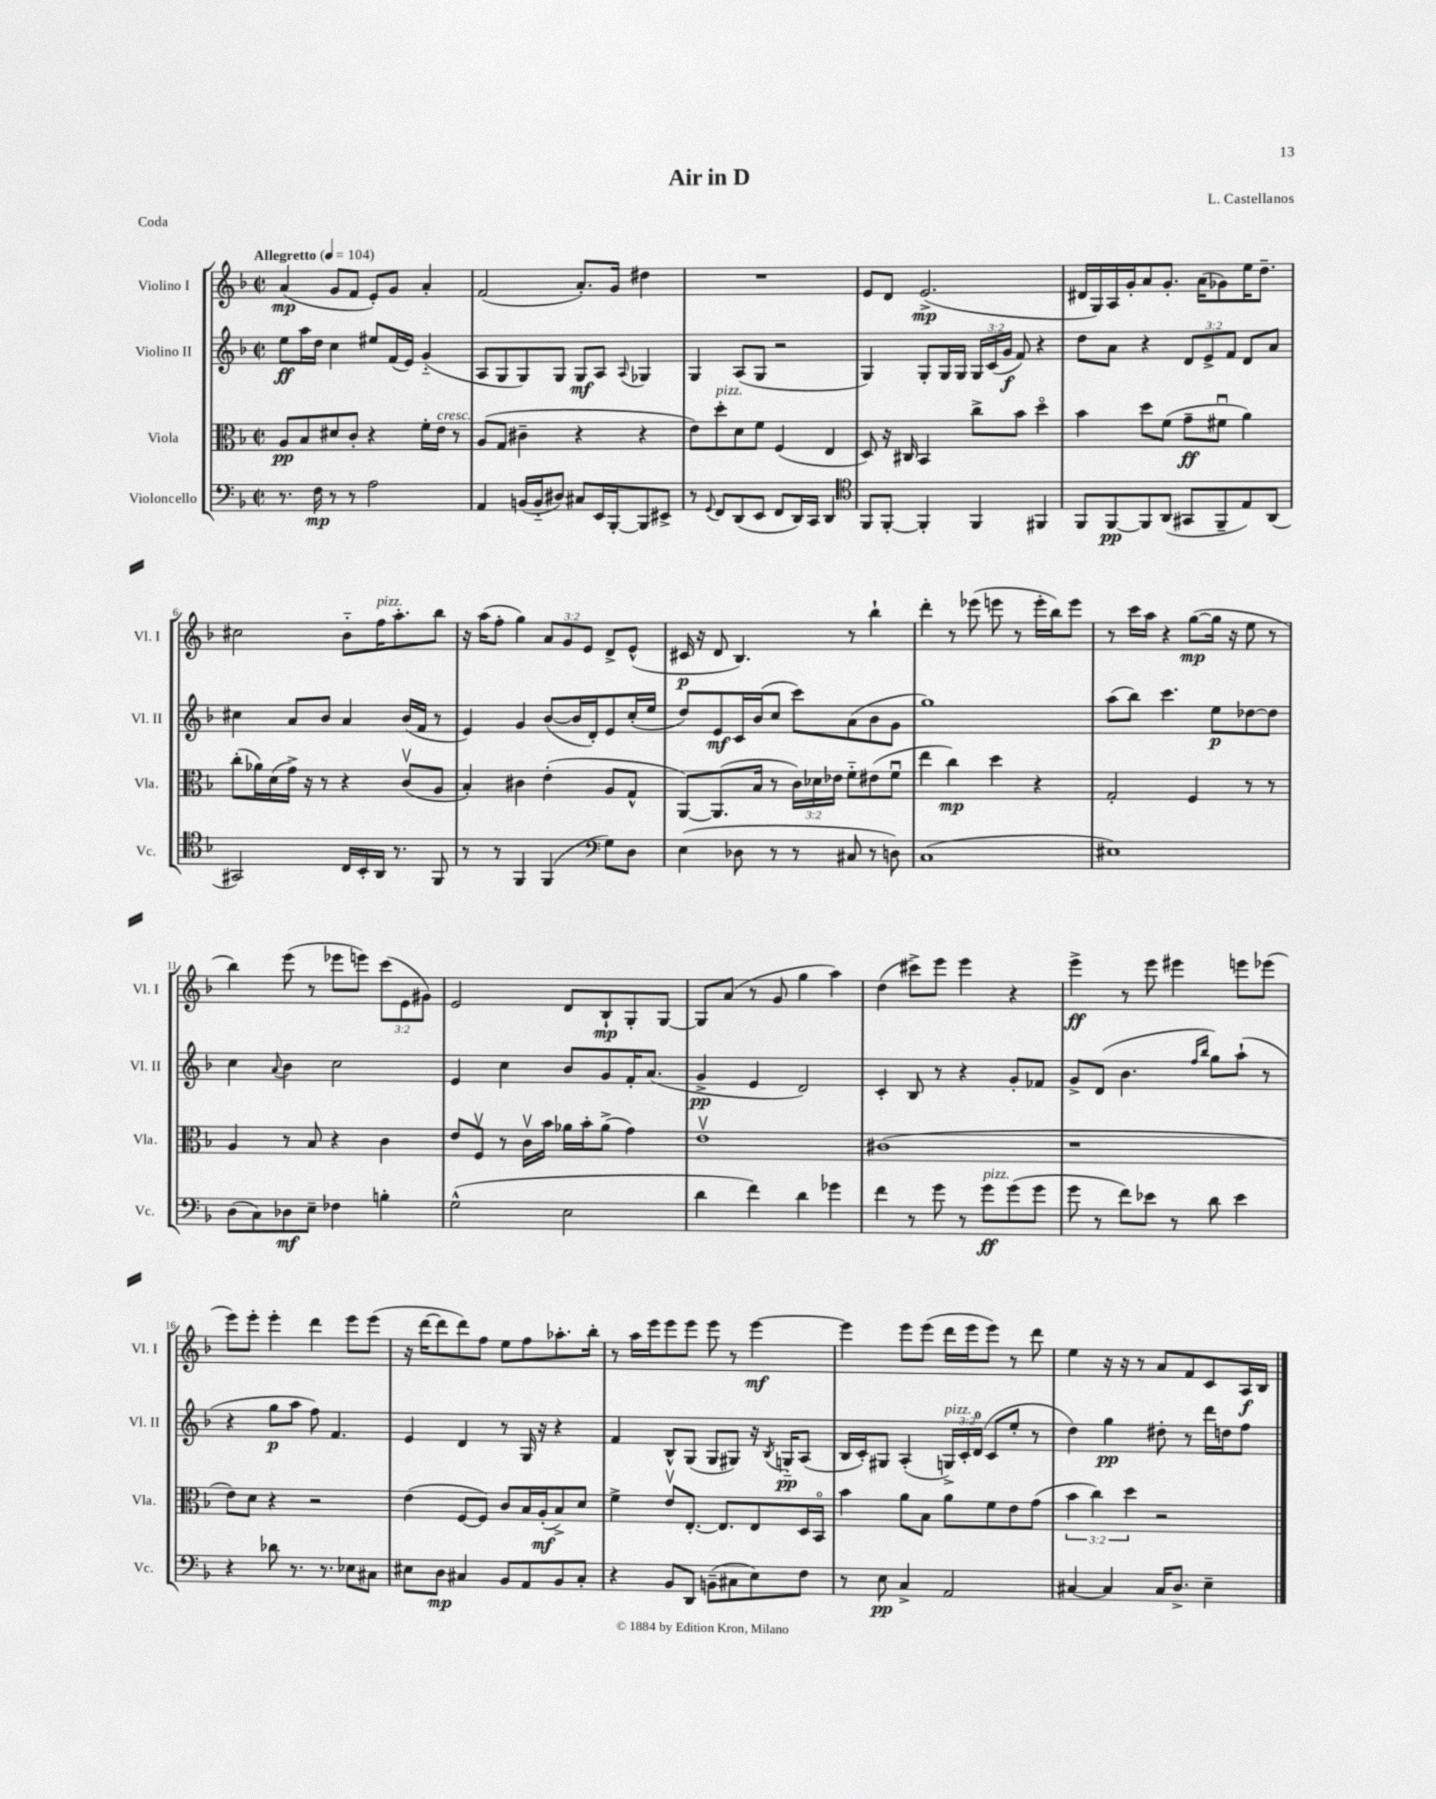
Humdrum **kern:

**kern	**dynam	**kern	**dynam	**kern	**dynam	**kern	**dynam
*part4	*part4	*part3	*part3	*part2	*part2	*part1	*part1
*staff4	*staff4	*staff3	*staff3	*staff2	*staff2	*staff1	*staff1
*I"Violoncello	*	*I"Viola	*	*I"Violino II	*	*I"Violino I	*
*I'Vc.	*	*I'Vla.	*	*I'Vl. II	*	*I'Vl. I	*
*clefF4	*	*clefC3	*	*clefG2	*	*clefG2	*
*k[b-]	*	*k[b-]	*	*k[b-]	*	*k[b-]	*
*M2/2	*	*M2/2	*	*M2/2	*	*M2/2	*
*met(c|)	*	*met(c|)	*	*met(c|)	*	*met(c|)	*
*MM104	*	*MM104	*	*MM104	*	*MM104	*
=1	=1	=1	=1	=1	=1	=1	=1
!	!	!	!	!	!	!LO:TX:a:B:t=Allegretto	!
8.r	.	8A/L	pp	8ee\L	ff	(4a/	mp
.	.	8B-/	.	16aa\L	.	.	.
16F\	mp	.	.	16dd\JJ	.	.	.
8r	.	8d#X/	.	4cc\	.	8g/L	.
8r	.	8c'/J	.	.	.	8f/J	.
2A\	.	4r	.	8ee#X/L	.	8e'/L)	.
.	.	.	.	(16f/L	.	8g/J	.
.	.	.	.	16e/JJ)	.	.	.
.	.	16f'\LL	.	(4g/	.	4a'/	.
!	!	!LO:TX:a:i:t=cresc.	!	!	!	!	!
.	.	16e\JJ	.	.	.	.	.
.	.	8r	.	.	.	.	.
=2	=2	=2	=2	=2	=2	=2	=2
4AA/	.	(8A/L	.	8A/L	.	(2f/	.
.	.	8G/J	.	8G/	.	.	.
(16BBn/LL	.	4c#X~\	.	8G/)	.	.	.
16BB/J	.	.	.	.	.	.	.
8D#X/J)	.	.	.	8G/J	.	.	.
8C#X/L	.	4r	.	8G/L	mf	8.a'/L)	.
16EE/L	.	.	.	8A/J	.	.	.
[16BBB-'/J	.	.	.	.	.	16g/Jk	.
.	.	.	.	8qqA/	.	.	.
8BBB-/]	.	4r	.	4G-X/	.	4dd#X\	.
8EE#X^/J	.	.	.	.	.	.	.
=3	=3	=3	=3	=3	=3	=3	=3
8r	.	8e\L)	.	4G/	.	1r	.
8qqGG/	.	.	.	.	.	.	.
!	!	!LO:TX:a:i:t=pizz.	!	!	!	!	!
8FF/L	.	8dd'\	.	.	.	.	.
(8DD/	.	8d\	.	(8A/L	.	.	.
8EE/J	.	8f\J	.	8G/J	.	.	.
8FF/L	.	(4F/	.	2r	.	.	.
16DD/L)	.	.	.	.	.	.	.
16CC/JJ	.	.	.	.	.	.	.
4DD/	.	4E/	.	.	.	.	.
=4	=4	=4	=4	=4	=4	=4	=4
*clefC4	*	*	*	*	*	*	*
8FF/L	.	8D/)	.	4G/)	.	8e/L	.
[8FF'/J	.	16r	.	.	.	8d/J	.
.	.	16C#X/	.	.	.	.	.
4FF'/]	.	4BB-/	.	8G'/L	.	(2.e^/	mp
.	.	.	.	16G/L	.	.	.
.	.	.	.	16G/JJ	.	.	.
4FF/	.	8cc^\L	.	24G/LL	.	.	.
.	.	.	.	(24c/	.	.	.
.	.	.	.	24g/JJ	f	.	.
.	.	8b-\J	.	8f/)	.	.	.
4FF#X/	.	4dd\	.	4r	.	.	.
=5	=5	=5	=5	=5	=5	=5	=5
8FF/L	.	4b-\	.	8dd\L	.	16d#X/LL	.
.	.	.	.	.	.	16G/)	.
[8FF/	pp	.	.	8a\J	.	16A/	.
.	.	.	.	.	.	16g'/J	.
8FF/]	.	8dd\L	.	4r	.	8a/	.
(8AA/J	.	(8f\J	.	.	.	8.g'/J	.
8GG#X/L	.	8g~\L	ff	12d/L	.	.	.
.	.	.	.	.	.	(16a\KL	.
.	.	.	.	12e^/	.	.	.
8FF~/	.	8f#Xu\J	.	.	.	8g-X\)	.
.	.	.	.	12f/J	.	.	.
8E/)	.	4a\)	.	8d/L	.	16ee\K	.
.	.	.	.	.	.	8.dd~\J	.
(8AA/J	.	.	.	8a/J	.	.	.
!!LO:LB:g=z
=6	=6	=6	=6	=6	=6	=6	=6
2GG#X/)	.	(8cc'\L	.	4cc#X\	.	2cc#X\	.
.	.	16a-X\L)	.	.	.	.	.
.	.	(16d\	.	.	.	.	.
.	.	16g^\JJ)	.	8a/L	.	.	.
.	.	16r	.	.	.	.	.
.	.	8r	.	8b-/J	.	.	.
16C/LL	.	4r	.	4a/	.	8b-\L	.
16BB-'/	.	.	.	.	.	.	.
!	!	!	!	!	!	!LO:TX:a:i:t=pizz.	!
16AA/JJ	.	.	.	.	.	16ff\K	.
8.r	.	.	.	.	.	8.aa'\	.
.	.	(8cv/L	.	(16b-/LL	.	.	.
.	.	.	.	16f/JJ	.	.	.
8FF/	.	8A/J	.	8r	.	8bb-\J	.
=7	=7	=7	=7	=7	=7	=7	=7
8r	.	4B-'/)	.	4e/)	.	16r	.
.	.	.	.	.	.	(16aa\KL	.
8r	.	.	.	.	.	8ff'\J	.
4FF/	.	4c#X\	.	4g/	.	4gg\)	.
(4FF/	.	(4e'\	.	([8b-/L	.	12a/L	.
.	.	.	.	.	.	12g/	.
.	.	.	.	16b-/L]	.	.	.
.	.	.	.	.	.	12e/J	.
.	.	.	.	16d'/J)	.	.	.
*clefF4	*	*	*	*	*	*	*
8G\L)	.	8A/L	.	8e/	.	8d^/L	.
8D\J	.	8G^^/J	.	(16cc'/L	.	(8e^^/J	.
.	.	.	.	16ee/JJ	.	.	.
=8	=8	=8	=8	=8	=8	=8	=8
(4E\	.	[8AA/L)	.	8dd/L)	.	16c#X/	p
.	.	.	.	.	.	16r	.
.	.	(8.AA/]	.	8e/	mf	8d/	.
8D-X\	.	.	.	16c/L	.	4.B-/)	.
.	.	16B-/Jk	.	(16b-/J	.	.	.
8r	.	8r	.	8cc/J	.	.	.
8r	.	24c\LL)	.	8ccc\L)	.	.	.
.	.	24d-X\	.	.	.	.	.
.	.	24e-X\JJ	.	.	.	.	.
8C#X/	.	8f\L	.	(8a\	.	8r	.
8r	.	(8e#X\	.	8b-\	.	4bb-`\	.
8Dn\)	.	8fu\J	.	8g\J	.	.	.
=9	=9	=9	=9	=9	=9	=9	=9
(1C	.	4ee\	.	1gg)	.	4ddd'\	.
.	.	4cc\)	mp	.	.	8r	.
.	.	.	.	.	.	(8eee-X\	.
.	.	4dd\	.	.	.	8eeen\	.
.	.	.	.	.	.	8r	.
.	.	4r	.	.	.	16eee'\LL	.
.	.	.	.	.	.	16bb-\J)	.
.	.	.	.	.	.	8eee\J	.
=10	=10	=10	=10	=10	=10	=10	=10
1E#X)	.	2G'/	.	(8aa\L	.	8r	.
.	.	.	.	8bb-\J)	.	16ccc\LL	.
.	.	.	.	.	.	16aa\JJ	.
.	.	.	.	4.ccc\	.	4r	.
.	.	4F/	.	.	.	([8gg\L	mp
.	.	.	.	8ee\L	p	16gg\Jk]	.
.	.	.	.	.	.	16r	.
.	.	8r	.	[8dd-X\	.	8ee\	.
.	.	8r	.	8dd-\J]	.	8r	.
!!LO:LB:g=z
=11	=11	=11	=11	=11	=11	=11	=11
(8D\L	.	4A/	.	4cc\	.	4bb-\)	.
8C\)	.	.	.	.	.	.	.
.	.	.	.	8qqa/	.	.	.
8D-X\	mf	8r	.	4b-\	.	(8eee\	.
8E~\J	.	8B-/	.	.	.	8r	.
4F-X\	.	4r	.	2cc\	.	8eee-X\L	.
.	.	.	.	.	.	8eeen\J)	.
4Bn'\	.	4c\	.	.	.	(12ccc\L	.
.	.	.	.	.	.	12e\	.
.	.	.	.	.	.	12g#X\J)	.
=12	=12	=12	=12	=12	=12	=12	=12
(2G^^\	.	8e/L	.	4e/	.	2e/	.
.	.	8Fv/J	.	.	.	.	.
.	.	8r	.	4cc\	.	.	.
.	.	16cv\LL	.	.	.	.	.
.	.	16b-\JJ	.	.	.	.	.
2E\	.	16a-X\LL	.	8b-/L	.	8d/L	.
.	.	16b-'\J	.	.	.	.	.
.	.	(8a-^\J	.	8g/	.	8B-`/	mp
.	.	4g\)	.	16f'/K	.	8G'/	.
.	.	.	.	(8.a/J	.	.	.
.	.	.	.	.	.	[8G/J	.
=13	=13	=13	=13	=13	=13	=13	=13
4d\	.	1ev	.	4g^/	pp	8G/L]	.
.	.	.	.	.	.	(8a/J	.
4f\)	.	.	.	4e/	.	8r	.
.	.	.	.	.	.	8g/	.
4d\	.	.	.	2d/)	.	4gg\	.
4g-X\	.	.	.	.	.	4aa\)	.
=14	=14	=14	=14	=14	=14	=14	=14
4f\	.	(1c#X	.	4c'/	.	(4dd\	.
8r	.	.	.	8B-/	.	8ccc#X^\L)	.
8g\	.	.	.	8r	.	8eee\J	.
8r	.	.	.	4r	.	4eee\	.
!LO:TX:a:i:t=pizz.	!	!	!	!	!	!	!
8g\L	ff	.	.	.	.	.	.
(8g\	.	.	.	8g'/L	.	4r	.
8g\J	.	.	.	8f-X/J	.	.	.
=15	=15	=15	=15	=15	=15	=15	=15
8g\	.	1r	.	8g^/L	.	4eee^\	ff
8r	.	.	.	(8d/J	.	.	.
8f\L)	.	.	.	4.b-\	.	8r	.
8e-X\J	.	.	.	.	.	8eee\	.
8r	.	.	.	.	.	4eee#X\	.
.	.	.	.	16qqff/LL	.	.	.
.	.	.	.	16qqbb-/JJ	.	.	.
8d\	.	.	.	8gg\L)	.	.	.
4e-\	.	.	.	(8aa`\J	.	8eeen\L	.
.	.	.	.	8r	.	(8eee-X\J	.
!!LO:LB:g=z
=16	=16	=16	=16	=16	=16	=16	=16
4r	.	8e\L)	.	4r	.	8eee\L)	.
.	.	8d\J	.	.	.	8eee'\J	.
8d-X\	.	4r	.	8gg\L	p	4eee'\	.
8.r	.	.	.	8aa\J	.	.	.
.	.	2r	.	8ff\)	.	4ddd\	.
8.r	.	.	.	.	.	.	.
.	.	.	.	4.f/	.	.	.
8E-X\L	.	.	.	.	.	8eee\L	.
8C#X\J	.	.	.	.	.	(8eee\J	.
=17	=17	=17	=17	=17	=17	=17	=17
8E#X\L	.	(4e\	.	4e/	.	16r	.
.	.	.	.	.	.	[16ddd\KL	.
8D\J	mp	.	.	.	.	8ddd\]	.
4C#X/	.	[8F/L	.	4d/	.	8ddd\)	.
.	.	8F/J])	.	.	.	8ff\J	.
8BB-/L	.	8c/L	.	8r	.	8ee\L	.
8AA/	.	16B-/L	.	16G/	.	8ff\	.
.	.	(16A'/J	mf	16r	.	.	.
8BB-/	.	8B-^/)	.	4r	.	8.aa-X'\	.
8C#'/J	.	8d/J	.	.	.	.	.
.	.	.	.	.	.	16bb-'\Jk	.
=18	=18	=18	=18	=18	=18	=18	=18
4r	.	4f^\	.	4f/	.	8r	.
.	.	.	.	.	.	16aa\LL	.
.	.	.	.	.	.	16eee\J	.
8BB-/L	.	8ev/L	.	8B-^^/L	.	8eee\	.
8DD/J	.	[8.E'/J	.	(8G/J	.	8eee\J	.
(8BBn~\L	.	.	.	8G/L	.	8eee\	.
.	.	8.E/L]	.	.	.	.	.
8C#X\	.	.	.	8G#X/J)	.	8r	.
8E\)	.	8E/	.	16r	.	[4eee\	mf
.	.	.	.	8qB-/	.	.	.
.	.	.	.	16Gn/KL	pp	.	.
8F\J	.	16D/L	.	(8A/J	.	.	.
.	.	16BB-/JJ	.	.	.	.	.
=19	=19	=19	=19	=19	=19	=19	=19
8r	.	4b-\	.	16B-/LL	.	4eee\]	.
.	.	.	.	16c'/J)	.	.	.
8E\	pp	.	.	8G#X/J	.	.	.
4C^/	.	8a\L	.	(4A'/	.	8eee\L	.
.	.	8B-\J	.	.	.	(8eee\J	.
!	!	!	!	!LO:TX:a:i:t=pizz.	!	!	!
2AA/	.	8a\L	.	24Gn^/LL)	.	16ddd\LL	.
.	.	.	.	24c'/	.	.	.
.	.	.	.	.	.	16eee\J	.
.	.	.	.	(24d/JJ	.	.	.
.	.	8f\	.	8c/L	.	8eee\J)	.
.	.	8e\	.	8ee'/J	.	8r	.
.	.	(8g\J	.	8r	.	8ddd\	.
=20	=20	=20	=20	=20	=20	=20	=20
[4C#X/	.	6b-\	.	4dd\)	.	4ee\	.
.	.	6cc\)	.	.	.	.	.
4C#/]	.	.	.	4gg\	pp	16r	.
.	.	.	.	.	.	16r	.
.	.	6dd\	.	.	.	.	.
.	.	.	.	.	.	8r	.
16C#/KL	.	2r	.	8dd#X'\	.	8a/L	.
8.D^/J	.	.	.	.	.	.	.
.	.	.	.	8r	.	8f/	.
4E~\	.	.	.	16ddd\LL	.	8c/	.
.	.	.	.	16ddn\J	.	.	.
.	.	.	.	8ff\J	.	16A/L	f
.	.	.	.	.	.	16B-/JJ	.
==	==	==	==	==	==	==	==
*-	*-	*-	*-	*-	*-	*-	*-
